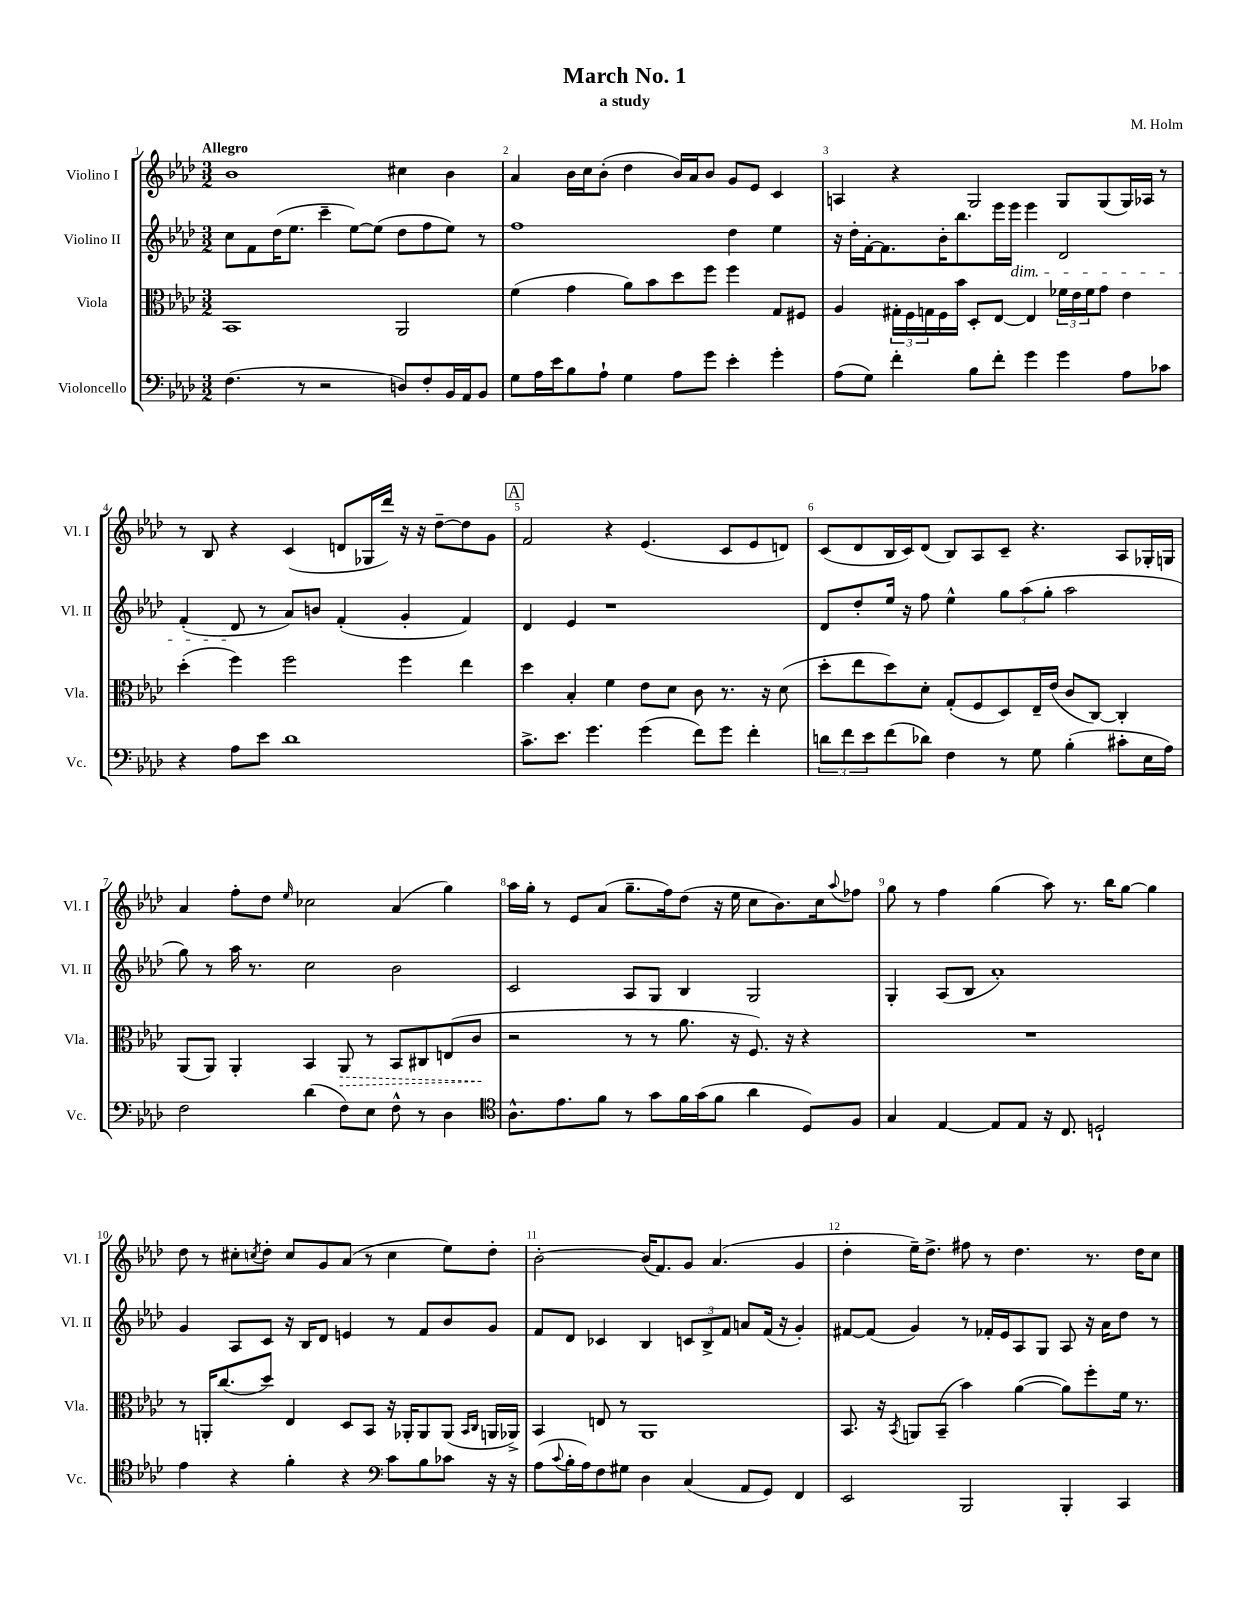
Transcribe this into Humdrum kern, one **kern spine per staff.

**kern	**kern	**dynam	**kern	**kern
*part4	*part3	*part3	*part2	*part1
*staff4	*staff3	*staff3	*staff2	*staff1
*I"Violoncello	*I"Viola	*	*I"Violino II	*I"Violino I
*I'Vc.	*I'Vla.	*	*I'Vl. II	*I'Vl. I
*clefF4	*clefC3	*	*clefG2	*clefG2
*k[b-e-a-d-]	*k[b-e-a-d-]	*	*k[b-e-a-d-]	*k[b-e-a-d-]
*M3/2	*M3/2	*	*M3/2	*M3/2
=1	=1	=1	=1	=1
!	!	!	!	!LO:TX:a:B:t=Allegro
(4.F\	1BB-	.	8cc\L	1b-
.	.	.	8f\	.
.	.	.	(16dd-\K	.
.	.	.	8.ee-\J	.
8r	.	.	.	.
2r	.	.	4ccc~\	.
.	.	.	[8ee-\L)	.
.	.	.	(8ee-\J]	.
8Dn/L)	2AA-/	.	8dd-\L	4cc#X\
8F'/	.	.	8ff\	.
16BB-/L	.	.	8ee-\J)	4b-\
16AA-/J	.	.	.	.
8BB-/J	.	.	8r	.
=2	=2	=2	=2	=2
8G\L	(4f\	.	1ff	4a-/
16A-\L	.	.	.	.
16e-\J	.	.	.	.
8B-\	4g\	.	.	16b-\LL
.	.	.	.	16cc\J
8A-`\J	.	.	.	(8b-'\J
4G\	8a-\L)	.	.	4dd-\
.	8b-\	.	.	.
8A-\L	8dd-\	.	.	16b-/LL)
.	.	.	.	16a-/J
8g\J	8ff\J	.	.	8b-/J
4e-'\	4ff\	.	4dd-\	8g/L
.	.	.	.	8e-/J
4g'\	8G/L	.	4ee-\	4c/
.	8F#X/J	.	.	.
=3	=3	=3	=3	=3
(8A-\L	4A-/	.	16r	4An/
.	.	.	16dd-'\LL	.
8G\J)	.	.	[16f'\J	.
.	.	.	8.f\]	.
4f'\	24G#X'\LL	.	.	4r
.	24F\	.	.	.
.	24Gn\	.	.	.
.	16F\	.	16b-'\K	.
.	16b-\JJ	.	8.bb-\	.
8B-\L	8D-'/L	.	.	2G/
8f'\J	[8E-/J	.	16eee-\L	.
!	!	!	!LO:TX:b:i:t=dim.	!
.	.	.	16eee-\JJ	.
4g\	4E-/]	.	4eee-\	.
4g\	24f-X\LL	.	2d-/	8G/L
.	24e-\	.	.	.
.	24f-\J	.	.	.
.	8g\J	.	.	(8G/
8A-\L	4e-\	.	.	16G/L)
.	.	.	.	16A-X/JJ
8c-X\J	.	.	.	8r
!!LO:LB:g=z
=4	=4	=4	=4	=4
4r	(4dd-'\	.	(4f'/	8r
.	.	.	.	8B-/
8A-\L	4ff\)	.	8d-/	4r
8e-\J	.	.	8r	.
1d-	2ff\	.	8a-/L)	(4c/
.	.	.	8bn/J	.
.	.	.	(4f'/	8dn/L
.	.	.	.	16G-X/L
.	.	.	.	16ddd-/JJ)
.	4ff\	.	4g'/	16r
.	.	.	.	16r
.	.	.	.	[8dd-~\L
.	4ee-\	.	4f/)	8dd-\]
.	.	.	.	8g\J
!!LO:REH:place=s1:t=A
=5	=5	=5	=5	=5
8.c^\L	4dd-\	.	4d-/	2f/
8.e-\J	.	.	.	.
.	4B-'/	.	4e-/	.
4.g\	.	.	.	.
.	4f\	.	1r	4r
(4g\	8e-\L	.	.	(4.e-/
.	8d-\J	.	.	.
8f\L)	8c\	.	.	.
8g\J	8.r	.	.	8c/L
4f'\	.	.	.	8e-/
.	16r	.	.	.
.	(8d-\	.	.	8dn/J)
=6	=6	=6	=6	=6
12dn\L	8dd-'\L	.	8d-/L	(8c/L
12f\	.	.	.	.
.	8ee-\	.	8dd-'/	8d-/
12e-\	.	.	.	.
(8f\	8dd-\)	.	16ee-/Jk	16B-/L
.	.	.	16r	16c/J)
8d-X\J)	8d-'\J	.	8ff\	(8d-/J
4F\	(8G'/L	.	4ee-^^\	8B-/L)
.	8F/	.	.	8A-/
8r	8D-/)	.	12gg\L	8c~/J
.	.	.	(12aa-\	.
8G\	16E-~/L	.	.	4.r
.	.	.	12gg'\J	.
.	(16e-/JJ	.	.	.
(4B-'\	8c/L	.	2aa-\	.
.	[8C/J)	.	.	.
8c#X'\L	4C'/]	.	.	8A-/L
16E-\L	.	.	.	16G-X'/L
16A-\JJ)	.	.	.	16Gn/JJ
!!LO:LB:g=z
=7	=7	=7	=7	=7
2F\	(8AA-/L	.	8gg\)	4a-/
.	8AA-/J)	.	8r	.
.	4AA-'/	.	16aa-\	8ff'\L
.	.	.	8.r	.
.	.	.	.	8dd-\J
.	.	.	.	16qqee-/
(4d-\	4BB-/	.	2cc\	2cc-X\
!	!	!LO:HP:b	!	!
8F\L)	8AA-/	>	.	.
8E-\J	8r	.	.	.
8F^^\	8BB-/L	.	2b-\	(4a-/
8r	8C#X/	.	.	.
4D-\	(8En/	.	.	4gg\)
.	8c/J	.	.	.
.	.	]	.	.
=8	=8	=8	=8	=8
*clefC4	*	*	*	*
8.A-^^\L	2r	.	2c/	16aa-\LL
.	.	.	.	16gg'\JJ
.	.	.	.	8r
8.e-\	.	.	.	.
.	.	.	.	8e-/L
8f\J	.	.	.	(8a-/J
8r	8r	.	8A-/L	8.gg~\L
8g\L	8r	.	8G/J	.
.	.	.	.	16ff\k)
16f\L	8.a-\	.	4B-/	(8dd-\J
(16g\J	.	.	.	.
8f\J	.	.	.	16r
.	16r	.	.	16ee-\
4a-\	8.F/)	.	2G/	8cc\L
.	.	.	.	8.b-\)
.	16r	.	.	.
8D-/L)	4r	.	.	.
.	.	.	.	16cc\k
.	.	.	.	8qqaa-/
8F/J	.	.	.	8ff-X\J
=9	=9	=9	=9	=9
4G/	1.r	.	4G'/	8gg\
.	.	.	.	8r
[4E-/	.	.	(8A-/L	4ff\
.	.	.	8B-/J	.
8E-/L]	.	.	1a-')	(4gg\
8E-/J	.	.	.	.
16r	.	.	.	8aa-\)
8.C/	.	.	.	.
.	.	.	.	8.r
2Dn`/	.	.	.	.
.	.	.	.	16bb-\KL
.	.	.	.	[8gg\J
.	.	.	.	4gg\]
!!LO:LB:g=z
=10	=10	=10	=10	=10
4e-\	8r	.	4g/	8dd-\
.	16AAn'/KL	.	.	8r
.	(8.cc/	.	.	.
4r	.	.	8A-/L	8cc#X'\L
.	.	.	.	8qccn/
.	8dd-/J)	.	8c/J	8dd-'\J
4f'\	4E-/	.	16r	8cc/L
.	.	.	16B-/KL	.
.	.	.	8d-/J	8g/
4r	8D-/L	.	4en/	(8a-/J
.	8BB-/J	.	.	8r
*clefF4	*	*	*	*
8c\L	16r	.	8r	4cc\
.	16AA-X'/KL	.	.	.
8B-\	8AA-/	.	8f/L	.
8c-X\J	(8AA-/J	.	8b-/	8ee-\L)
.	16qqBB-/LL	.	.	.
.	16qqC/JJ	.	.	.
16r	16AAn/LL	.	8g/J	8dd-'\J
16r	16AA-X^/JJ)	.	.	.
=11	=11	=11	=11	=11
(8A-\L	4BB-/	.	8f/L	[2b-'\
8qqc/	.	.	.	.
16B-'\L	.	.	8d-/J	.
16A-\J)	.	.	.	.
8F\	8En/	.	4c-X/	.
8G#X\J	8r	.	.	.
4D-\	1AA-	.	4B-/	(16b-/KL]
.	.	.	.	8.f/)
(4C/	.	.	12cn/L	8g/J
.	.	.	12B-^/	.
.	.	.	.	(4.a-/
.	.	.	12f/J	.
8AA-/L	.	.	8an/L	.
8GG/J)	.	.	(16f/Jk	.
.	.	.	16r	.
4FF/	.	.	4g'/)	4g/
=12	=12	=12	=12	=12
2EE-/	8.BB-/	.	[8f#X/L	4dd-'\
.	.	.	(8f#/J]	.
.	16r	.	.	.
.	8qBB-/	.	.	.
.	8AAn/L	.	4g/)	16ee-~\KL)
.	.	.	.	8.dd-^\J
.	(8BB-~/J	.	.	.
2BBB-/	4b-\)	.	8r	8ff#X\
.	.	.	16f-X'/LL	8r
.	.	.	16e-/J	.
.	([4a-\	.	8A-/	4.dd-\
.	.	.	8G/J	.
4BBB-'/	8a-\L])	.	8A-/	.
.	8ff'\	.	16r	8.r
.	.	.	16a-\KL	.
4CC/	16f\Jk	.	8dd-\J	.
.	8.r	.	.	16dd-\KL
.	.	.	8r	8cc\J
==	==	==	==	==
*-	*-	*-	*-	*-
